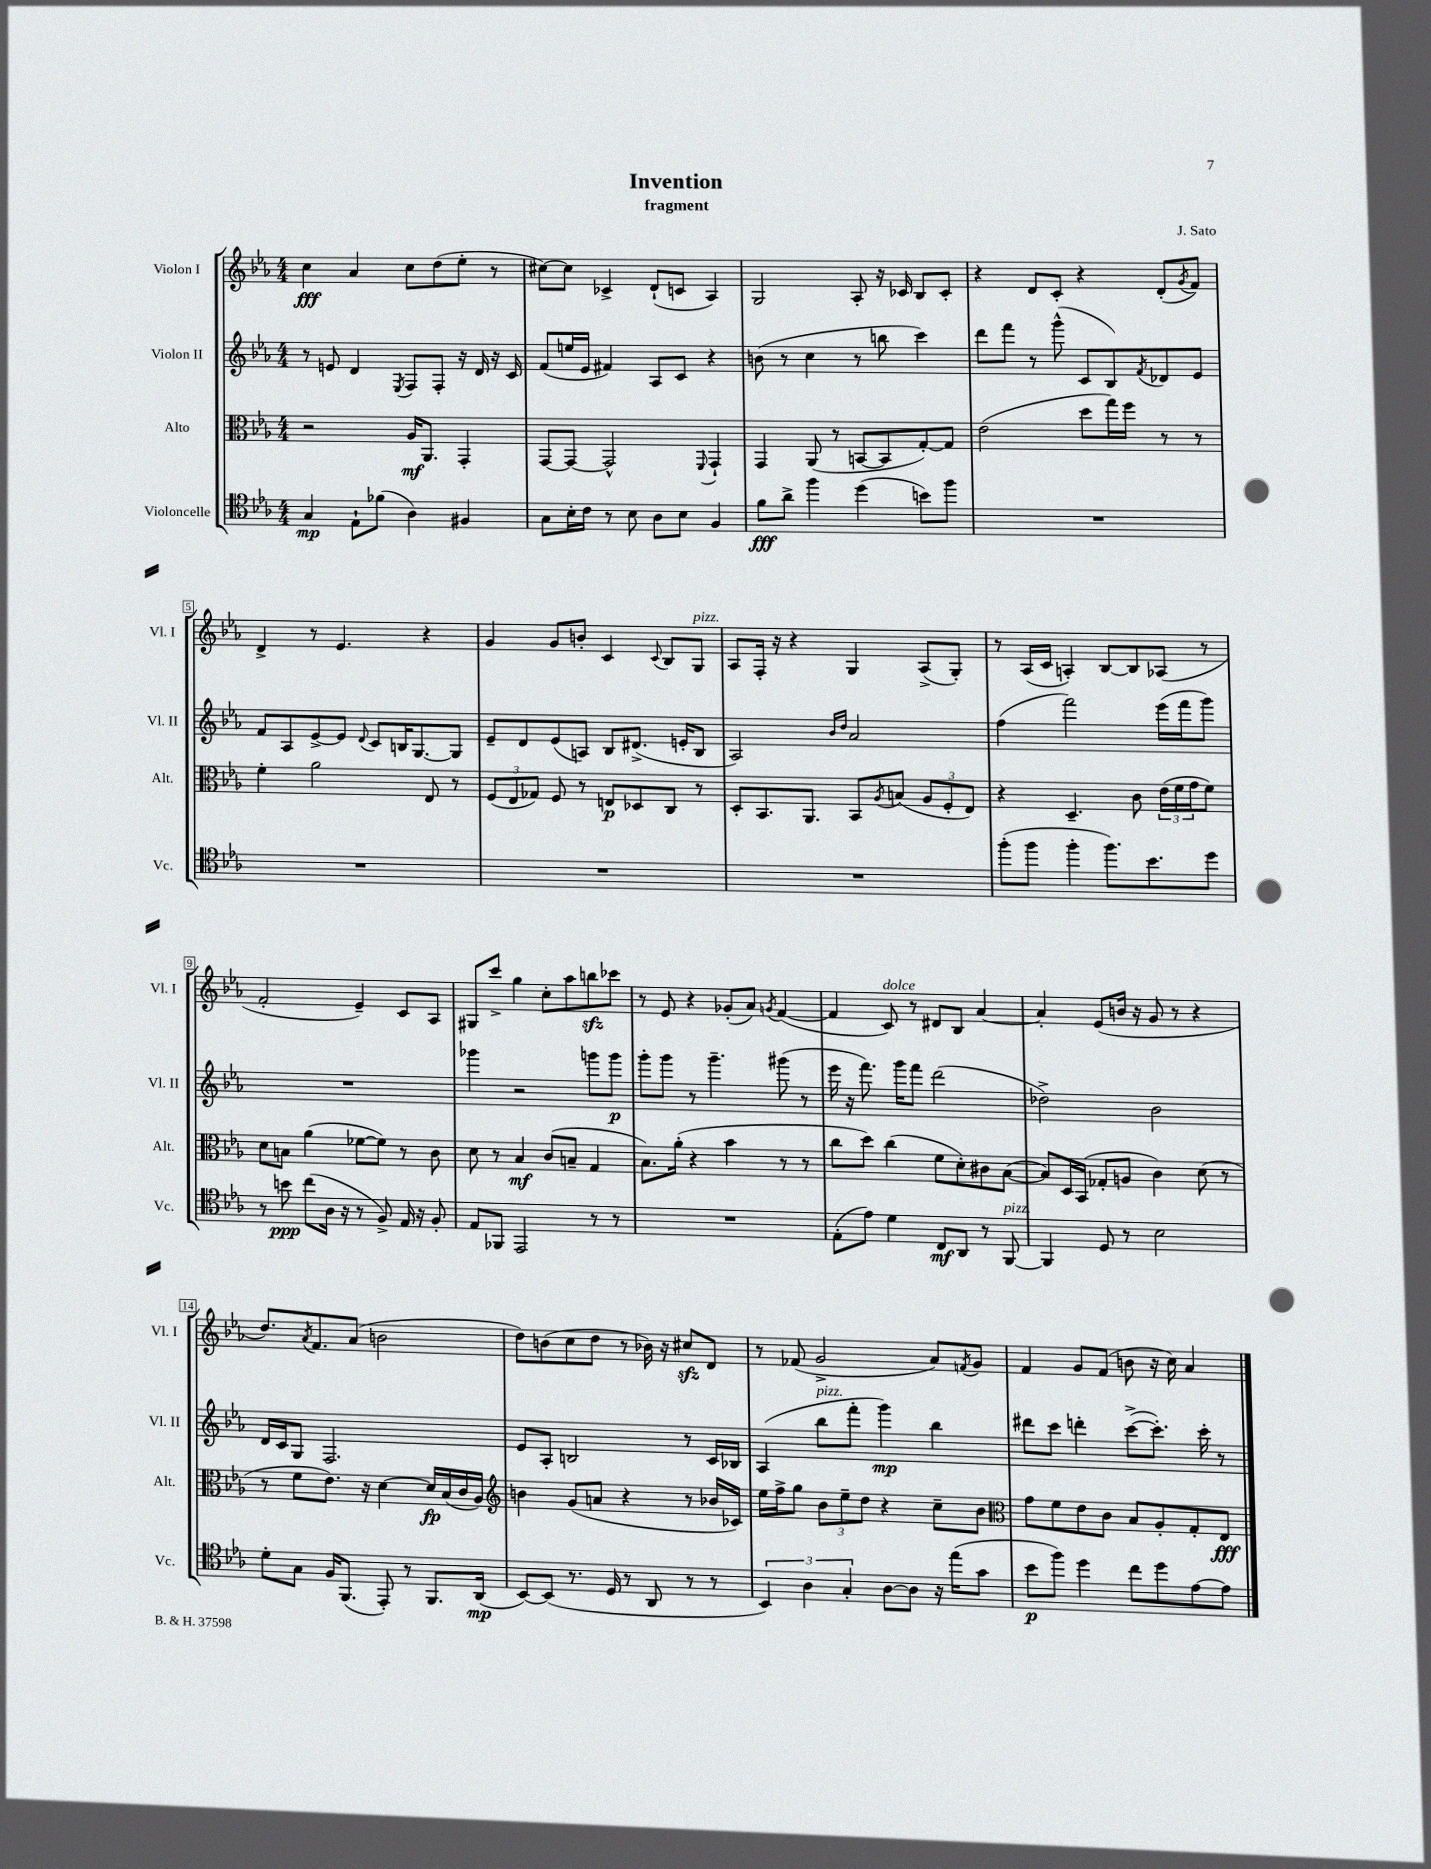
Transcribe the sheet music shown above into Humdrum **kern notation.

**kern	**dynam	**kern	**dynam	**kern	**dynam	**kern	**dynam
*part4	*part4	*part3	*part3	*part2	*part2	*part1	*part1
*staff4	*staff4	*staff3	*staff3	*staff2	*staff2	*staff1	*staff1
*I"Violoncelle	*	*I"Alto	*	*I"Violon II	*	*I"Violon I	*
*I'Vc.	*	*I'Alt.	*	*I'Vl. II	*	*I'Vl. I	*
*clefC4	*	*clefC3	*	*clefG2	*	*clefG2	*
*k[b-e-a-]	*	*k[b-e-a-]	*	*k[b-e-a-]	*	*k[b-e-a-]	*
*M4/4	*	*M4/4	*	*M4/4	*	*M4/4	*
=1	=1	=1	=1	=1	=1	=1	=1
4G/	mp	2r	.	8r	.	4cc\	fff
.	.	.	.	8en/	.	.	.
8E-`\L	.	.	.	4d/	.	4a-/	.
(8f-X\J	.	.	.	.	.	.	.
.	.	.	.	8qE-/	.	.	.
4A-\)	.	16A-/KL	mf	8F/L	.	8cc\L	.
.	.	8.AA-/J	.	.	.	.	.
.	.	.	.	8F'/J	.	(8dd\	.
4F#X/	.	4GG'/	.	16r	.	8ee-'\J	.
.	.	.	.	16d/	.	.	.
.	.	.	.	16r	.	8r	.
.	.	.	.	16c/	.	.	.
=2	=2	=2	=2	=2	=2	=2	=2
8G\L	.	[8GG/L	.	(8f/L	.	[8cc#X\L)	.
16B-'\L	.	8GG/J_	.	16een/L	.	8cc#\J]	.
16c\JJ	.	.	.	16e-/JJ	.	.	.
8r	.	2GG^^/]	.	4f#X/)	.	4c-X^/	.
8B-\	.	.	.	.	.	.	.
8A-\L	.	.	.	8A-/L	.	(8d`/L	.
8B-\J	.	.	.	8c/J	.	8cn/J	.
.	.	8qqFF/	.	.	.	.	.
4F/	.	4GG`/	.	4r	.	4A-/)	.
=3	=3	=3	=3	=3	=3	=3	=3
8f\L	fff	4GG/	.	(8bn\	.	2G/	.
8a-^\J	.	.	.	8r	.	.	.
4ff\	.	(8AA-/	.	4cc\	.	.	.
.	.	8r	.	.	.	.	.
(4dd\	.	[8BBn/L	.	8r	.	8A-'/	.
.	.	8BB/]	.	8bbn\	.	16r	.
.	.	.	.	.	.	16c-X/	.
8bn\L)	.	[8G'/)	.	4ccc\)	.	8B-/L	.
8ff\J	.	8G/J]	.	.	.	8c-'/J	.
=4	=4	=4	=4	=4	=4	=4	=4
1r	.	(2e-\	.	8ddd\L	.	4r	.
.	.	.	.	8fff\J	.	.	.
.	.	.	.	8r	.	8d/L	.
.	.	.	.	(8ggg^^\	.	8c'/J	.
.	.	8dd\L	.	8c/L	.	4r	.
.	.	16gg\L)	.	8B-/)	.	.	.
.	.	16ff\JJ	.	.	.	.	.
.	.	.	.	8qf/	.	.	.
.	.	8r	.	8d-X/	.	(8d'/L	.
.	.	.	.	.	.	8qg/	.
.	.	8r	.	8e-/J	.	8f/J)	.
!!LO:LB:g=z
=5	=5	=5	=5	=5	=5	=5	=5
1r	.	4f'\	.	8f/L	.	4d^/	.
.	.	.	.	8A-/	.	.	.
.	.	2a-\	.	[8e-^/	.	8r	.
.	.	.	.	8e-/J]	.	4.e-/	.
.	.	.	.	8qqd/	.	.	.
.	.	.	.	8c/L	.	.	.
.	.	.	.	16Bn/K	.	.	.
.	.	.	.	[8.G/	.	.	.
.	.	8E-/	.	.	.	4r	.
.	.	8r	.	8G/J]	.	.	.
=6	=6	=6	=6	=6	=6	=6	=6
1r	.	(12F/L	.	8e-~/L	.	4g/	.
.	.	12E-/	.	.	.	.	.
.	.	.	.	8d/	.	.	.
.	.	12G-X/J)	.	.	.	.	.
.	.	8F/	.	(8e-/	.	8g/L	.
.	.	8r	.	8An/J)	.	8bn'/J	.
.	.	8En/L	p	8B-/L	.	4c/	.
.	.	8D-X/	.	(8.d#X^/J	.	.	.
.	.	.	.	.	.	8qqc/	.
.	.	8C/J	.	.	.	8B-/L	.
.	.	.	.	16en'/KL	.	.	.
!	!	!	!	!	!	!LO:TX:a:i:t=pizz.	!
.	.	8r	.	8B-/J	.	8G/J	.
=7	=7	=7	=7	=7	=7	=7	=7
1r	.	8D'/L	.	2A-/)	.	8A-/L	.
.	.	8.BB-/	.	.	.	16F'/Jk	.
.	.	.	.	.	.	16r	.
.	.	.	.	.	.	4r	.
.	.	8.AA-/J	.	.	.	.	.
.	.	.	.	16qqb-/LL	.	.	.
.	.	.	.	16qqdd/JJ	.	.	.
.	.	8BB-/L	.	2a-/	.	4G/	.
.	.	8qA-/	.	.	.	.	.
.	.	(8Bn/J	.	.	.	.	.
.	.	12A-/L	.	.	.	(8A-^/L	.
.	.	12F'/	.	.	.	.	.
.	.	.	.	.	.	8G'/J)	.
.	.	12E-/J)	.	.	.	.	.
=8	=8	=8	=8	=8	=8	=8	=8
(8ff'\L	.	4r	.	(4ff\	.	8r	.
8ff\J	.	.	.	.	.	(16A-/LL	.
.	.	.	.	.	.	16c/JJ	.
4ff'\	.	4.D~/	.	2fff\)	.	4An'/)	.
8.ff\L)	.	.	.	.	.	[8B-/L	.
.	.	8c\	.	.	.	8B-/]	.
8.b-\	.	.	.	.	.	.	.
.	.	(24e-\LL	.	(16eee-\LL	.	(8A-X/J	.
.	.	24f\	.	.	.	.	.
.	.	.	.	16fff\J	.	.	.
.	.	24g\J	.	.	.	.	.
8dd\J	.	8f\J)	.	8ggg\J)	.	8r	.
!!LO:LB:g=z
=9	=9	=9	=9	=9	=9	=9	=9
8r	.	8d\L	.	1r	.	2f'/	.
8bn\	ppp	8Bn\J	.	.	.	.	.
(8cc\L	.	(4a-\	.	.	.	.	.
16A-\Jk	.	.	.	.	.	.	.
16r	.	.	.	.	.	.	.
8r	.	[8f-X\L	.	.	.	4e-~/)	.
8F^/)	.	8f-\J])	.	.	.	.	.
16E-/	.	8r	.	.	.	8c/L	.
16r	.	.	.	.	.	.	.
8F'/	.	8c\	.	.	.	8A-/J	.
=10	=10	=10	=10	=10	=10	=10	=10
8E-/L	.	8d\	.	4ggg-X\	.	8G#X/L	.
8FF-X/J	.	8r	.	.	.	8ccc^/J	.
2EE-/	.	4B-/	mf	2r	.	4gg\	.
.	.	(8c/L	.	.	.	8cc'\L	.
.	.	8Bn~/J	.	.	.	8aa-\	.
8r	.	4G/	.	8gggn\L	.	8bbnzz\	.
8r	.	.	.	8ggg\J	p	8ccc-X\J	.
=11	=11	=11	=11	=11	=11	=11	=11
1r	.	8.B-\L)	.	8ggg'\L	.	8r	.
.	.	.	.	8ggg\J	.	8e-/	.
.	.	(16a-'\Jk	.	.	.	.	.
.	.	4r	.	8r	.	4r	.
.	.	.	.	4.ggg~\	.	.	.
.	.	4b-\	.	.	.	(8g-X'/L	.
.	.	.	.	.	.	8a-/J)	.
.	.	.	.	.	.	8qgn/	.
.	.	8r	.	(8ggg#X\	.	([4f/	.
.	.	8r	.	8r	.	.	.
=12	=12	=12	=12	=12	=12	=12	=12
(8E-'\L	.	8cc\L	.	16eee-\	.	4f/]	.
.	.	.	.	16r	.	.	.
8e-\J)	.	8dd\J)	.	8.fff\)	.	.	.
!	!	!	!	!	!	!LO:TX:a:i:t=dolce	!
4d\	.	(4cc\	.	.	.	8c/)	.
.	.	.	.	16ggg\KL	.	.	.
.	.	.	.	8fff\J	.	8r	.
8C/L	mf	8f\L	.	(2ddd\	.	8d#X/L	.
8AA-/J	.	8d'\)	.	.	.	8B-/J	.
8r	.	8c#X\	.	.	.	[4a-/	.
!LO:TX:a:i:t=pizz.	!	!	!	!	!	!	!
[8FF/	.	([8B-\J	.	.	.	.	.
=13	=13	=13	=13	=13	=13	=13	=13
4FF/]	.	8B-/L])	.	2dd-X^\)	.	4a-'/]	.
.	.	16D/L	.	.	.	.	.
.	.	(16BB-/JJ	.	.	.	.	.
8D/	.	8G-X'/L	.	.	.	(8e-/L	.
8r	.	8An/J	.	.	.	16bn/Jk	.
.	.	.	.	.	.	16r	.
2B-\	.	4c\)	.	2b-\	.	8g/	.
.	.	.	.	.	.	8r	.
.	.	(8d\	.	.	.	4r	.
.	.	8r	.	.	.	.	.
!!LO:LB:g=z
=14	=14	=14	=14	=14	=14	=14	=14
8d'\L	.	8r	.	16d/LL	.	8.dd/L)	.
.	.	.	.	16c/J	.	.	.
8G\J	.	8f\L	.	8G/J	.	.	.
.	.	.	.	.	.	8qa-/	.
.	.	.	.	.	.	8.f/	.
16F/KL	.	8.e-\J)	.	2.F/	.	.	.
(8.FF/J	.	.	.	.	.	.	.
.	.	.	.	.	.	(8a-/J	.
.	.	16r	.	.	.	.	.
8EE-'/)	.	[4d\	.	.	.	2bn\	.
8r	.	.	.	.	.	.	.
8.FF/L	.	16d/LL]	fp	.	.	.	.
.	.	(16B-/	.	.	.	.	.
.	.	16c/	.	.	.	.	.
(16AA-/Jk	mp	16A-/JJ)	.	.	.	.	.
=15	=15	=15	=15	=15	=15	=15	=15
*	*	*clefG2	*	*	*	*	*
[8BB-/L)	.	4bn\	.	8e-/L	.	8dd\L)	.
(8BB-/J]	.	.	.	8A-'/J	.	(8bn\	.
8.r	.	(8g/L	.	2Bn/	.	8cc\	.
.	.	8an/J	.	.	.	8dd\J	.
16D/	.	.	.	.	.	.	.
8r	.	4r	.	.	.	8r	.
8AA-/	.	.	.	.	.	16b-X\)	.
.	.	.	.	.	.	16r	.
8r	.	8r	.	8r	.	8cc#Xzz/L	.
8r	.	16b-X/LL	.	16c/LL	.	8d/J	.
.	.	16c-X/JJ)	.	16B-X/JJ	.	.	.
=16	=16	=16	=16	=16	=16	=16	=16
6BB-/)	.	16ee-\LL	.	(4A-/	.	8r	.
.	.	16ff^\J	.	.	.	.	.
.	.	8gg\J	.	.	.	(8f-X/	.
6A-\	.	.	.	.	.	.	.
!	!	!	!	!LO:TX:a:i:t=pizz.	!	!	!
.	.	12b-\L	.	8bb-\L	.	2g^/	.
6G'/	.	12ee-~\	.	.	.	.	.
.	.	.	.	8fff'\J	.	.	.
.	.	12dd\J	.	.	.	.	.
[8A-\L	.	4r	.	4ggg\)	mp	.	.
8A-\J]	.	.	.	.	.	.	.
16r	.	8cc~\L	.	4bb-\	.	8a-/L)	.
(16ee-\KL	.	.	.	.	.	.	.
.	.	.	.	.	.	8qfn/	.
8g\J	.	8b-\J	.	.	.	8g/J	.
=17	=17	=17	=17	=17	=17	=17	=17
*	*	*clefC3	*	*	*	*	*
8b-\L	p	8g\L	.	8ddd#X\L	.	4f/	.
8ff\J)	.	8f\	.	8ccc\J	.	.	.
4dd\	.	8e-\	.	4dddn'\	.	8g/L	.
.	.	8c\J	.	.	.	(8f/J	.
8cc\L	.	8B-/L	.	([8ccc^\L	.	8bn\	.
8dd\	.	8A-'/	.	8.ccc'\J])	.	16r	.
.	.	.	.	.	.	16cc\)	.
[8e-\	.	8G'/	.	.	.	4a-/	.
.	.	.	.	16ccc'\	.	.	.
8e-\J]	.	8E-/J	fff	8r	.	.	.
==	==	==	==	==	==	==	==
*-	*-	*-	*-	*-	*-	*-	*-
